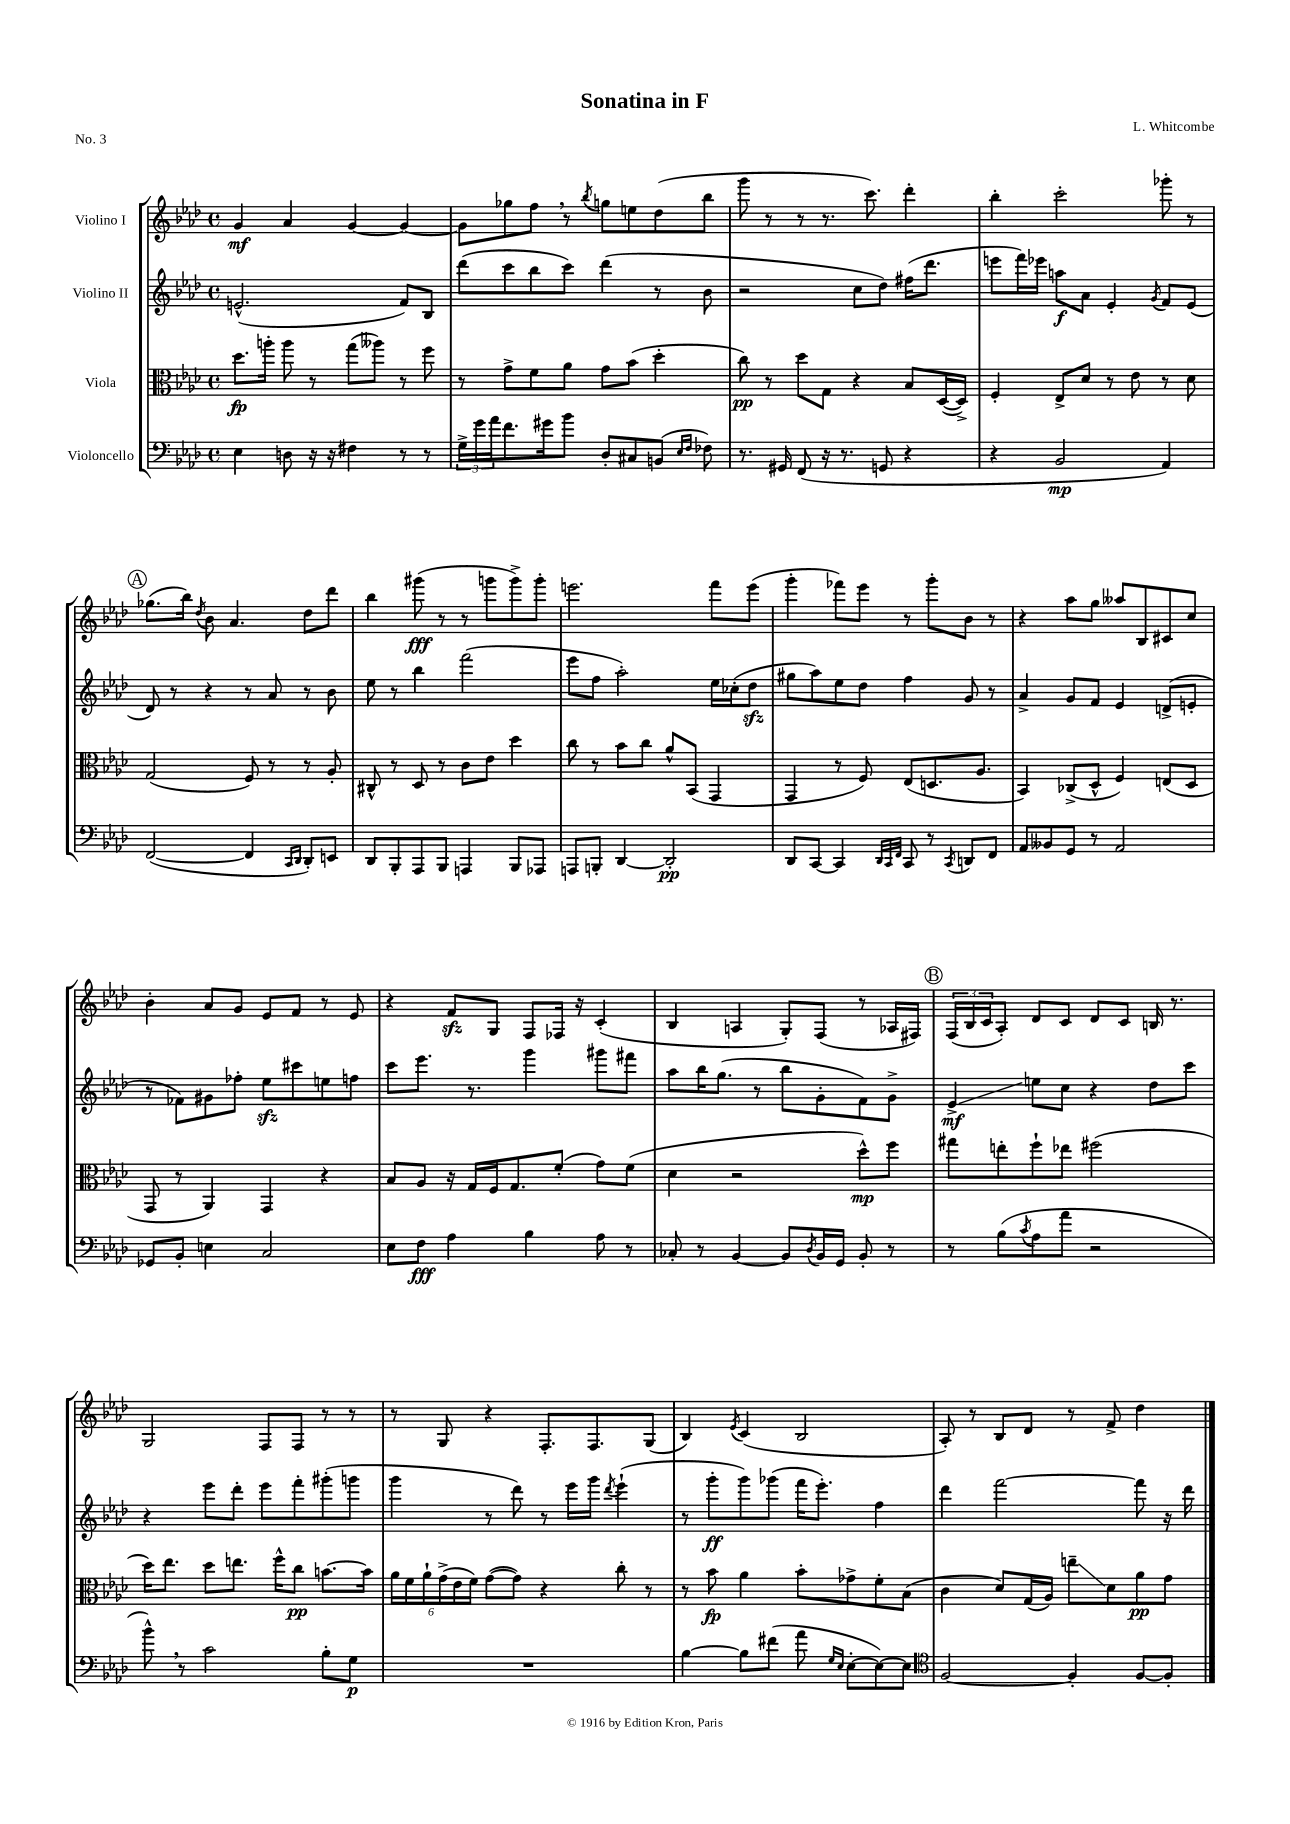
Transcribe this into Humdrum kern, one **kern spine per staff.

**kern	**kern	**kern	**kern
*staff4	*staff3	*staff2	*staff1
*clefF4	*clefC3	*clefG2	*clefG2
*k[b-e-a-d-]	*k[b-e-a-d-]	*k[b-e-a-d-]	*k[b-e-a-d-]
*M4/4	*M4/4	*M4/4	*M4/4
*met(c)	*met(c)	*met(c)	*met(c)
4E-	8.dd-	(2.e^^	4g
.	16aa'	.	.
8D	8aa	.	4a-
16r	8r	.	.
16r	.	.	.
4F#	(8gg	.	[4g
.	8aa--)	.	.
8r	8r	8f)	4g_
8r	8ff	8B-	.
=	=	=	=
24G^	8r	(8ddd-	8g]
24g	.	.	.
24a-	.	.	.
8.f	8g^	8ccc	8gg-
.	8f	8bb-	8ff
16g#	.	.	.
8b-	8a-	8ccc)	8r
.	.	.	8qbb-
8D-'	8g	(4ddd-	8gg
8C#	(8b-	.	8ee
(8BB	4dd-'	8r	(8dd-
16qqE-	.	.	.
16qqF	.	.	.
8F-)	.	8b-	8bb-
=	=	=	=
8.r	8cc)	2r	8ggg
.	8r	.	8r
16GG#	.	.	.
(8FF	8dd-	.	8r
16r	8G	.	8.r
8.r	.	.	.
.	4r	8cc	.
.	.	.	8.ccc)
8GG	.	8dd-)	.
4r	8B-	(16ff#	4ddd-'
.	.	8.ddd-	.
.	([16D-	.	.
.	16D-^])	.	.
=	=	=	=
4r	4F'	8eee	4bb-'
.	.	16fff)	.
.	.	16eee-	.
2BB-	8E-^	8aa	2ccc'
.	8d-	8a-	.
.	8r	4e-'	.
.	8e-	.	.
.	.	8qg	.
4AA-)	8r	8f	8ggg-'
.	8d-	(8e-	8r
=	=	=	=
([2FF	(2G	8d-)	(8.gg-
.	.	8r	.
.	.	.	16bb-)
.	.	.	8qdd-
.	.	4r	8b-
.	.	.	4.a-
4FF]	8F)	8r	.
.	8r	8a-	.
16qqCC	.	.	.
16qqDD-	.	.	.
8DD-')	8r	8r	8dd-
8EE	8A-'	8b-	8ddd-
=	=	=	=
8DD-	8C#^^	8ee-	4bb-
8BBB-'	8r	8r	.
8AAA-	8D-	4bb-	(8ggg#
8BBB-	8r	.	8r
4AAA	8c	(2fff	8r
.	8e-	.	8ggg
8BBB-	4dd-	.	8ggg^)
8AAA-	.	.	8ggg'
=	=	=	=
8AAA	8cc	8eee-	2.eee
8BBB'	8r	8ff	.
[4DD-	8b-	2aa-')	.
.	8cc	.	.
2DD-']	8a-^^	.	.
.	(8BB-	.	.
.	4GG	16ee-	8fff
.	.	(16cc-'	.
.	.	8dd-	(8eee
=	=	=	=
8DD-	4GG	8gg#	4ggg'
[8CC	.	8aa-)	.
4CC]	8r	8ee-	8fff-)
.	8F)	8dd-	8eee-
32qqDD-	.	.	.
32qqCC	.	.	.
32qqFF	.	.	.
8CC	(8E-	4ff	8r
8r	8.D	.	8ggg'
8qCC	.	.	.
8DD	.	8g	8b-
.	8.A-	.	.
8FF	.	8r	8r
=	=	=	=
8AA-	4BB-)	4a-^	4r
8BB--	.	.	.
8GG	(8C-^	8g	8aa-
8r	8D-^^	8f	8gg
2AA-	4F)	4e-	8aa--
.	.	.	8B-
.	(8E	(8d^	8c#
.	8D-	8e'	8cc
=	=	=	=
8GG-	8GG	8r	4b-'
8BB-'	8r	8f-)	.
4E	4AA-)	8g#	8a-
.	.	8ff-'	8g
2C	4GG	8ee-	8e-
.	.	8ccc#	8f
.	4r	8ee	8r
.	.	8ff	8e-
=	=	=	=
8E-	8B-	8ccc	4r
8F	8A-	8.eee-	.
4A-	16r	.	8f
.	16G	8.r	.
.	16F	.	8G
.	8.G	.	.
4B-	.	4ggg	8F
.	(8f'	.	16F-
.	.	.	16r
8A-	8g)	8ggg#	(4c'
8r	(8f	8fff#	.
=	=	=	=
8C-'	4d-	8aa-	4B-
8r	.	16bb-	.
.	.	(8.gg	.
[4BB-	2r	.	4A
.	.	8r	.
8BB-]	.	8bb-	8G')
8qD-	.	.	.
16BB-	.	8g'	(8F
16GG	.	.	.
8BB-'	8dd-^^)	8f)	8r
8r	8ff	8g^	16A-
.	.	.	16F#)
=	=	=	=
8r	8gg#	4e-^	(24F
.	.	.	24B-
.	.	.	24c
(8B-	8ee'	.	8A-')
8qc	.	.	.
8A-	8ff`	8ee	8d-
8a-	8ee-	8cc	8c
2r	(2ff#	4r	8d-
.	.	.	8c
.	.	8dd-	16B
.	.	.	8.r
.	.	8ccc	.
=	=	=	=
8b-^^)	16dd-)	4r	2G
.	8.ee-	.	.
8r	.	.	.
2c	8dd-	8eee-	.
.	8.ee	8ddd-'	.
.	.	8eee-	8F
.	16ff^^	.	.
.	8cc	8fff'	8F
8B-'	[8.b	(8ggg#'	8r
8G	.	8ggg	8r
.	16b]	.	.
=	=	=	=
1r	24a-	4ggg	8r
.	24f	.	.
.	24a-`	.	.
.	(24g^	.	8G
.	24e-	.	.
.	24f)	.	.
.	([8g	8r	4r
.	8g])	8ddd-)	.
.	4r	8r	8.F'
.	.	16eee-	.
.	.	16ggg	8.F
.	.	8qddd-	.
.	8cc'	(4eee-`	.
.	8r	.	(8G
=	=	=	=
[4B-	8r	8r	4B-)
.	8b-	8ggg'	.
.	.	.	8qe-
8B-]	4a-	8ggg)	(4c
(8f#	.	(8ggg-	.
8a-	8b-'	16fff	2B-
.	.	8.eee-')	.
16qqG	.	.	.
16qqE-	.	.	.
[8E-'	8g-^	.	.
8E-_)	8f'	4ff	.
8E-]	(8B-	.	.
=	=	=	=
*clefC4	*	*	*
[2F	4c	4ddd-	8A-')
.	.	.	8r
.	8d-)	[2fff	8B-
.	(16G	.	8d-
.	16A-)	.	.
4F']	8ee~	.	8r
.	8d-	.	8f^
[8F	8a-	8fff]	4dd-
8F']	8g	16r	.
.	.	16ddd-	.
==	==	==	==
*-	*-	*-	*-
